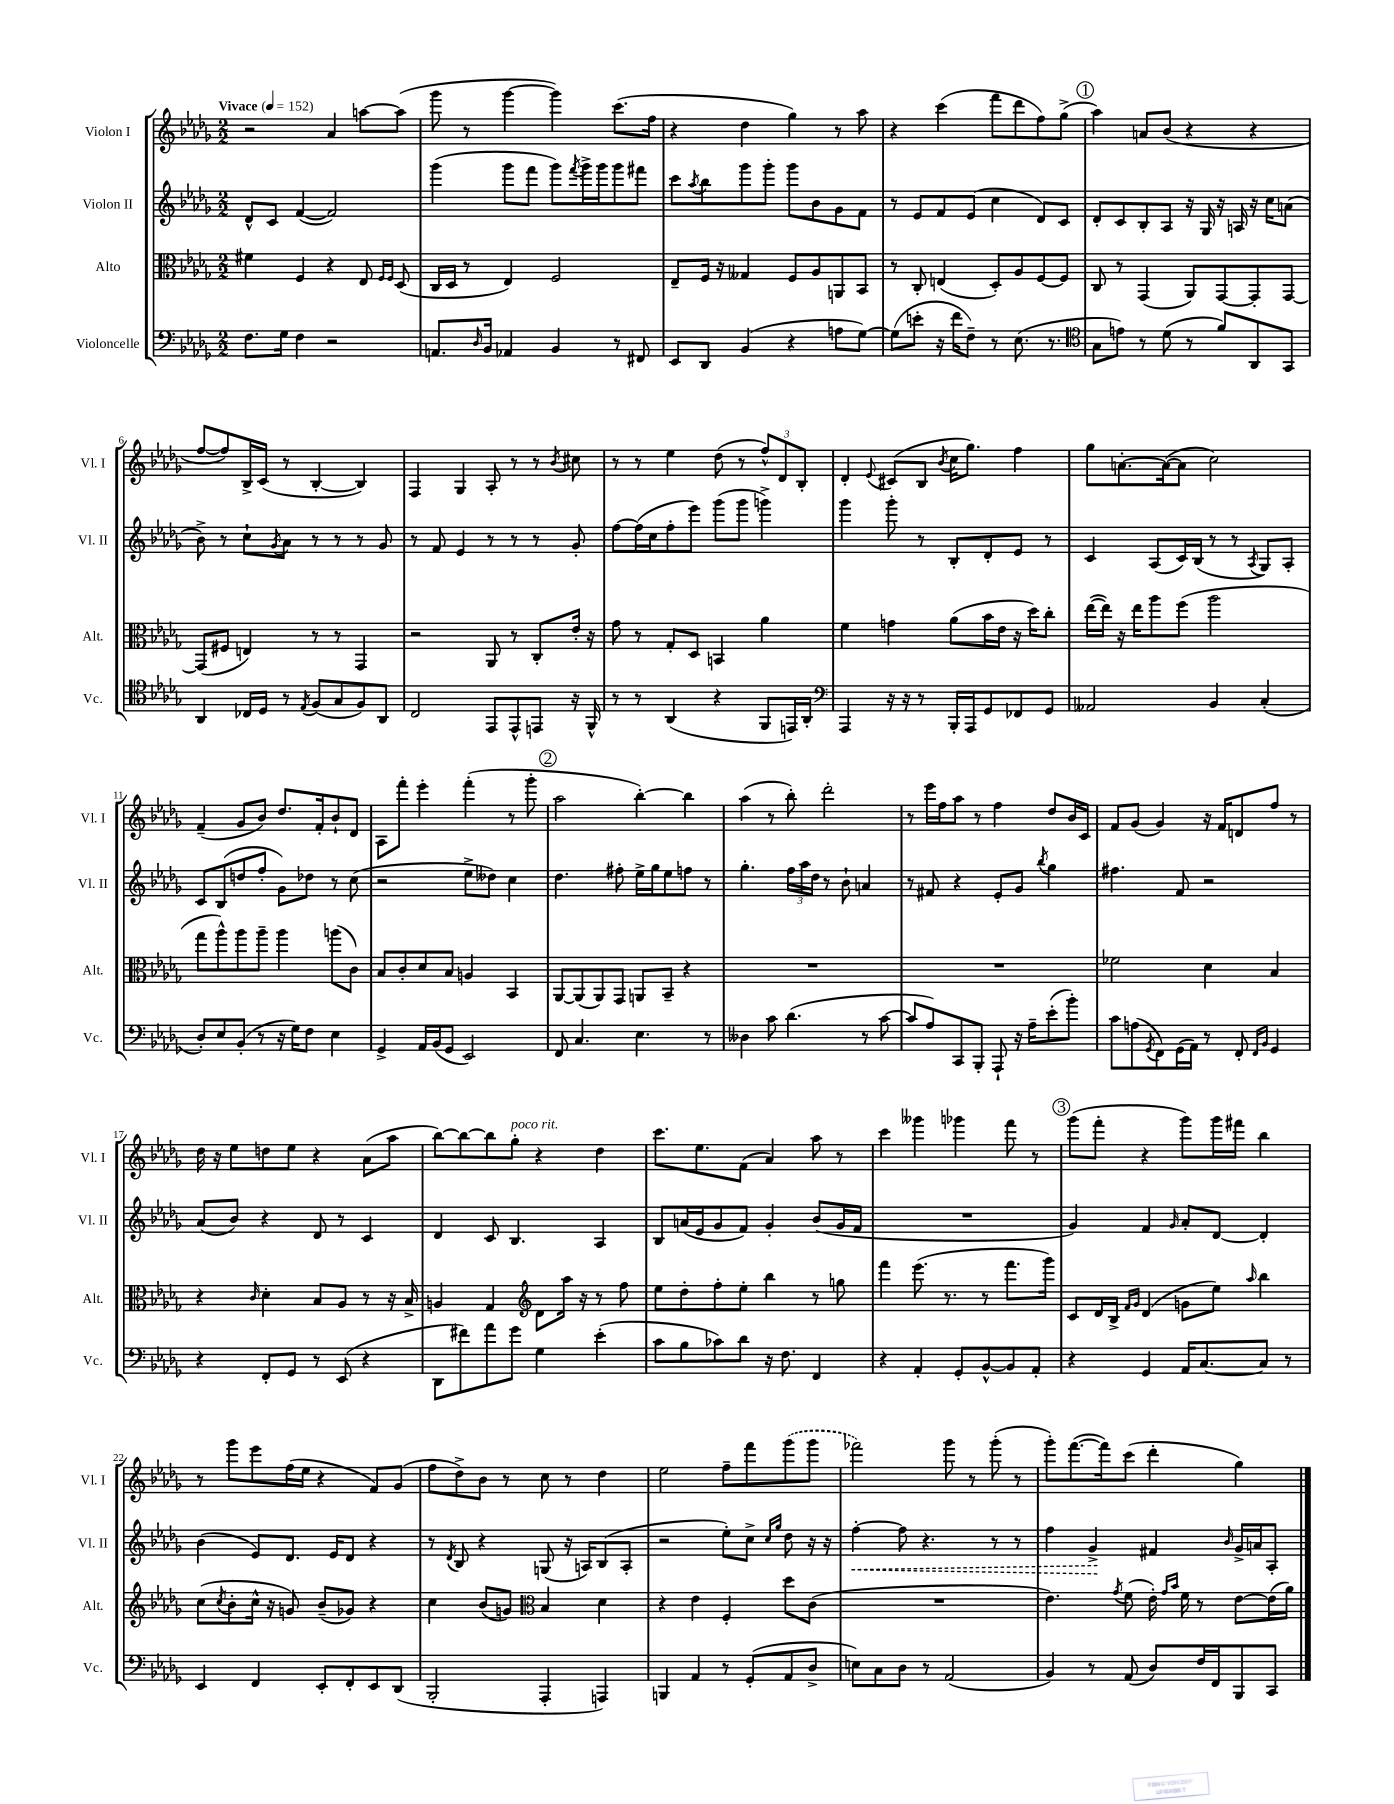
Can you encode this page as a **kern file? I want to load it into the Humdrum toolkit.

**kern	**kern	**kern	**kern
*staff4	*staff3	*staff2	*staff1
*clefF4	*clefC3	*clefG2	*clefG2
*k[b-e-a-d-g-]	*k[b-e-a-d-g-]	*k[b-e-a-d-g-]	*k[b-e-a-d-g-]
*M2/2	*M2/2	*M2/2	*M2/2
*MM152	*MM152	*MM152	*MM152
8.F	4f#	8d-^^	2r
.	.	8c	.
16G-	.	.	.
4F	4F	([4f	.
2r	4r	2f])	4a-
.	8E-	.	[8aa
.	16qqF	.	.
.	16qqF	.	.
.	(8D-	.	(8aa]
=	=	=	=
8.AA	16C	(4ggg-	8ggg-
.	16D-	.	.
.	8r	.	8r
16qqD-	.	.	.
16BB-	.	.	.
4AA-	4E-)	8ggg-	[4ggg-
.	.	8fff	.
4BB-	2F	8ggg-)	4ggg-])
.	.	8qfff	.
.	.	16ggg-^	.
.	.	16ggg-	.
8r	.	8ggg-	(8.ccc
8FF#	.	8fff#	.
.	.	.	16ff
=	=	=	=
8EE-	8E-~	8ccc	4r
.	.	8qaa-	.
8DD-	16F	8bb-	.
.	16r	.	.
(4BB-	4G--	8ggg-	4dd-
.	.	8ggg-'	.
4r	8F	8ggg-	4gg-)
.	8A-	8b-	.
8A	8AA	8g-	8r
[8G-)	8BB-	8f	8aa-
=	=	=	=
(8G-]	8r	8r	4r
8e'	8C'	8e-	.
16r	(4E	8f	(4ccc
16f	.	.	.
8F~)	.	(8e-	.
8r	8D-')	4cc	8fff
(8.E-	8A-	.	8ddd-
.	[8F	8d-)	8ff)
8.r	.	.	.
.	8F]	8c	(8gg-^
=	=	=	=
*clefC4	*	*	*
8G-	8C	8d-'	4aa-)
8e)	8r	8c	.
8r	(4GG-	8B-'	8a
(8d-	.	8A-	(8b-
8r	8AA-)	16r	4r
.	.	16G-	.
8f)	[8GG-	16r	.
.	.	16A	.
8AA-	8GG-']	16r	4r
.	.	16cc	.
8GG-	[8GG-	(8a	.
=	=	=	=
4AA-	(8GG-]	8b-^)	[8ff
.	8F#	8r	8ff])
16C-	4E)	8cc`	16B-^
16D-	.	.	(16c
.	.	8qg-	.
8r	.	8a-	8r
8qE-	.	.	.
(8F	8r	8r	[4B-'
8G-	8r	8r	.
8F)	4GG-	8r	4B-])
8AA-	.	8g-	.
=	=	=	=
2C	2r	8r	4F
.	.	8f	.
.	.	4e-	4G-
8EE-	8AA-	8r	8A-'
8EE-^^	8r	8r	8r
8EE	8C'	8r	8r
.	.	.	8qb-
16r	16e-'	8g-'	8cc#
16FF^^	16r	.	.
=	=	=	=
8r	8g-	[8ff	8r
8r	8r	(16ff]	8r
.	.	16cc	.
(4AA-	8G-'	8ff'	4ee-
.	8D-	8eee-)	.
4r	4BB	(8ggg-	(8dd-
.	.	8ggg-	8r
8FF	4a-	4ggg^)	12ff^^)
.	.	.	12d-
16EE)	.	.	.
.	.	.	12B-'
16AA-'	.	.	.
=	=	=	=
*clefF4	*	*	*
4AAA-	4f	4ggg-	4d-'
.	.	.	8qqe-
16r	4g	8ggg-'	(8c#
16r	.	.	.
8r	.	8r	8B-
.	.	.	8qb-
16BBB-'	(8a-	8B-'	16cc
16AAA-	.	.	8.gg-)
8GG-	16b-	8d-'	.
.	16e-	.	.
8FF-	16r	8e-	4ff
.	16dd-)	.	.
8GG-	8cc'	8r	.
=	=	=	=
2AA--	([16ee-	4c	8gg-
.	16ee-])	.	.
.	16r	.	[8.a'
.	16ee-	.	.
.	8aa-	(8A-	.
.	.	.	(16a_
.	(8ff	16c)	8a]
.	.	(16B-	.
4BB-	2aa-	8r	2cc)
.	.	8r	.
.	.	8qA-	.
(4C'	.	8G-)	.
.	.	8A-'	.
=	=	=	=
8D-')	8gg-	8c	(4f~
8E-	8aa-^^)	(8B-	.
(8BB-'	8aa-	8dd	8g-
8r	8aa-~	8ff'	8b-)
16r	4aa-	8g-)	8.dd-
16G-)	.	.	.
8F	.	8dd-	.
.	.	.	16f'
4E-	(8aa	8r	8b-`
.	8c)	(8cc	8d-
=	=	=	=
4GG-^	8B-	2r	8A-
.	8c'	.	8fff'
16AA-	8d-	.	4eee-'
(16BB-	.	.	.
8GG-	8B-	.	.
2EE-)	4A	8ee-^	(4fff'
.	.	8dd--)	.
.	4BB-	4cc	8r
.	.	.	8ggg-'
=	=	=	=
8FF	[8AA-	4.dd-	2aa-
4.C	(8AA-]	.	.
.	8AA-)	.	.
.	8GG-	8ff#'	.
4.E-	8AA	16ee-^	[4bb-')
.	.	16gg-	.
.	8BB-~	8ee-	.
.	4r	8ff	4bb-]
8r	.	8r	.
=	=	=	=
4D--	1r	4.gg-'	(4aa-
8c	.	.	8r
(4.d-	.	24ff	8bb-')
.	.	24aa-	.
.	.	24dd-	.
.	.	8r	2ddd-'
.	.	8b-`	.
8r	.	4a	.
[8c	.	.	.
=	=	=	=
8c]	1r	8r	8r
8A-)	.	8f#	16eee-
.	.	.	16ff
8CC	.	4r	8aa-
8BBB-'	.	.	8r
8AAA-`	.	8e-'	4ff
16r	.	8g-	.
16A-~	.	.	.
.	.	8qbb-	.
(8e-'	.	4gg-	8dd-
8b-')	.	.	16b-
.	.	.	16c
=	=	=	=
8c	2f-	4.ff#	8f
(8A	.	.	(8g-
8qGG-	.	.	.
8FF)	.	.	4g-)
(16GG-	.	8f	.
16AA-)	.	.	.
8r	4d-	2r	16r
.	.	.	16f
8FF'	.	.	8d
16qqFF	.	.	.
16qqBB-	.	.	.
4GG-	4B-	.	8ff
.	.	.	8r
=	=	=	=
4r	4r	(8a-	16dd-
.	.	.	16r
.	.	8b-)	8ee-
.	16qqc	.	.
8FF'	4d-'	4r	8dd
8GG-	.	.	8ee-
8r	8B-	8d-	4r
(8EE-	8A-	8r	.
4r	8r	4c	(8a-
.	16r	.	8aa-
.	16B-^	.	.
=	=	=	=
8DD-	4A	4d-	[8bb-)
8f#)	.	.	8bb-_
8a-	4G-	8c	8bb-]
8g-	.	4.B-	8gg-'
*	*clefG2	*	*
4G-	8d-	.	4r
.	16aa-	.	.
.	16r	.	.
(4e-'	8r	4A-	4dd-
.	8ff	.	.
=	=	=	=
8c	8ee-	8B-	8.ccc
8B-	8dd-'	(16a	.
.	.	16e-	8.ee-
8c-)	8ff'	8g-	.
8d-	8ee-'	8f)	(8f
16r	4bb-	4g-'	4a-)
8.F	.	.	.
4FF	8r	(8b-	8aa-
.	8gg	16g-	8r
.	.	16f	.
=	=	=	=
4r	4fff	1r	4ccc
4AA-'	(8.eee-	.	4ggg--
.	8.r	.	.
8GG-'	.	.	4ggg-
[8BB-^^	8r	.	.
8BB-]	8.fff	.	8fff
8AA-'	.	.	8r
.	16ggg-)	.	.
=	=	=	=
4r	8c	4g-)	(8ggg-
.	16d-	.	8fff'
.	16B-^	.	.
.	16qqf	.	.
.	16qqg-	.	.
4GG-	(4d-	4f	4r
.	.	16qqg-	.
16AA-	8g	8a-'	8ggg-)
[8.C	.	.	.
.	8ee-)	[8d-	16ggg-
.	.	.	16fff#
.	16qqaa-	.	.
8C]	4bb-	4d-']	4bb-
8r	.	.	.
=	=	=	=
4EE-	(8cc	(4b-	8r
.	8qcc	.	.
.	8b-'	.	8ggg-
4FF	16cc^^	8e-)	8eee-
.	16r	.	.
.	8g)	8.d-	(16ff
.	.	.	16ee-
8EE-'	(8b-~	.	4r
.	.	16e-	.
8FF'	8g-)	8d-	.
8EE-	4r	4r	8f)
(8DD-	.	.	(8g-
=	=	=	=
2BBB-'	4cc	8r	8ff
.	.	8qd-	.
.	.	8B-	8dd-^)
.	(8b-	4r	8b-
.	8g)	.	8r
*	*clefC3	*	*
4AAA-'	4B-	(8G	8cc
.	.	16r	8r
.	.	16A)	.
4AAA)	4d-	(8B-	4dd-
.	.	8A'	.
=	=	=	=
4BBB	4r	2r	2ee-
4AA-	4e-	.	.
8r	4F'	8ee-')	8ff~
(8GG-'	.	8cc^	8fff
.	.	16qqcc	.
.	.	16qqgg-	.
8AA-	8dd-	8dd-	(8ggg-
8D-^	(8c	16r	8ggg-
.	.	16r	.
=	=	=	=
8E)	1r	[4ff'	2fff-)
8C	.	.	.
8D-	.	8ff]	.
8r	.	4.r	.
(2AA-	.	.	8ggg-
.	.	.	8r
.	.	8r	(8ggg-'
.	.	8r	8r
=	=	=	=
4BB-)	4.e-)	4ff	8ggg-')
.	.	.	([8.fff
8r	.	4g-^	.
.	.	.	16fff])
.	8qg-	.	.
(8AA-	(8f	.	(8ccc
8D-)	16e-')	4f#	4ddd-'
.	16qqg-	.	.
.	16qqb-	.	.
.	16f	.	.
16F	8r	.	.
16FF	.	.	.
.	.	16qqb-	.
8BBB-	[8e-	16g-^	4gg-)
.	.	16a	.
8CC	(16e-]	8A-'	.
.	16a-)	.	.
==	==	==	==
*-	*-	*-	*-
